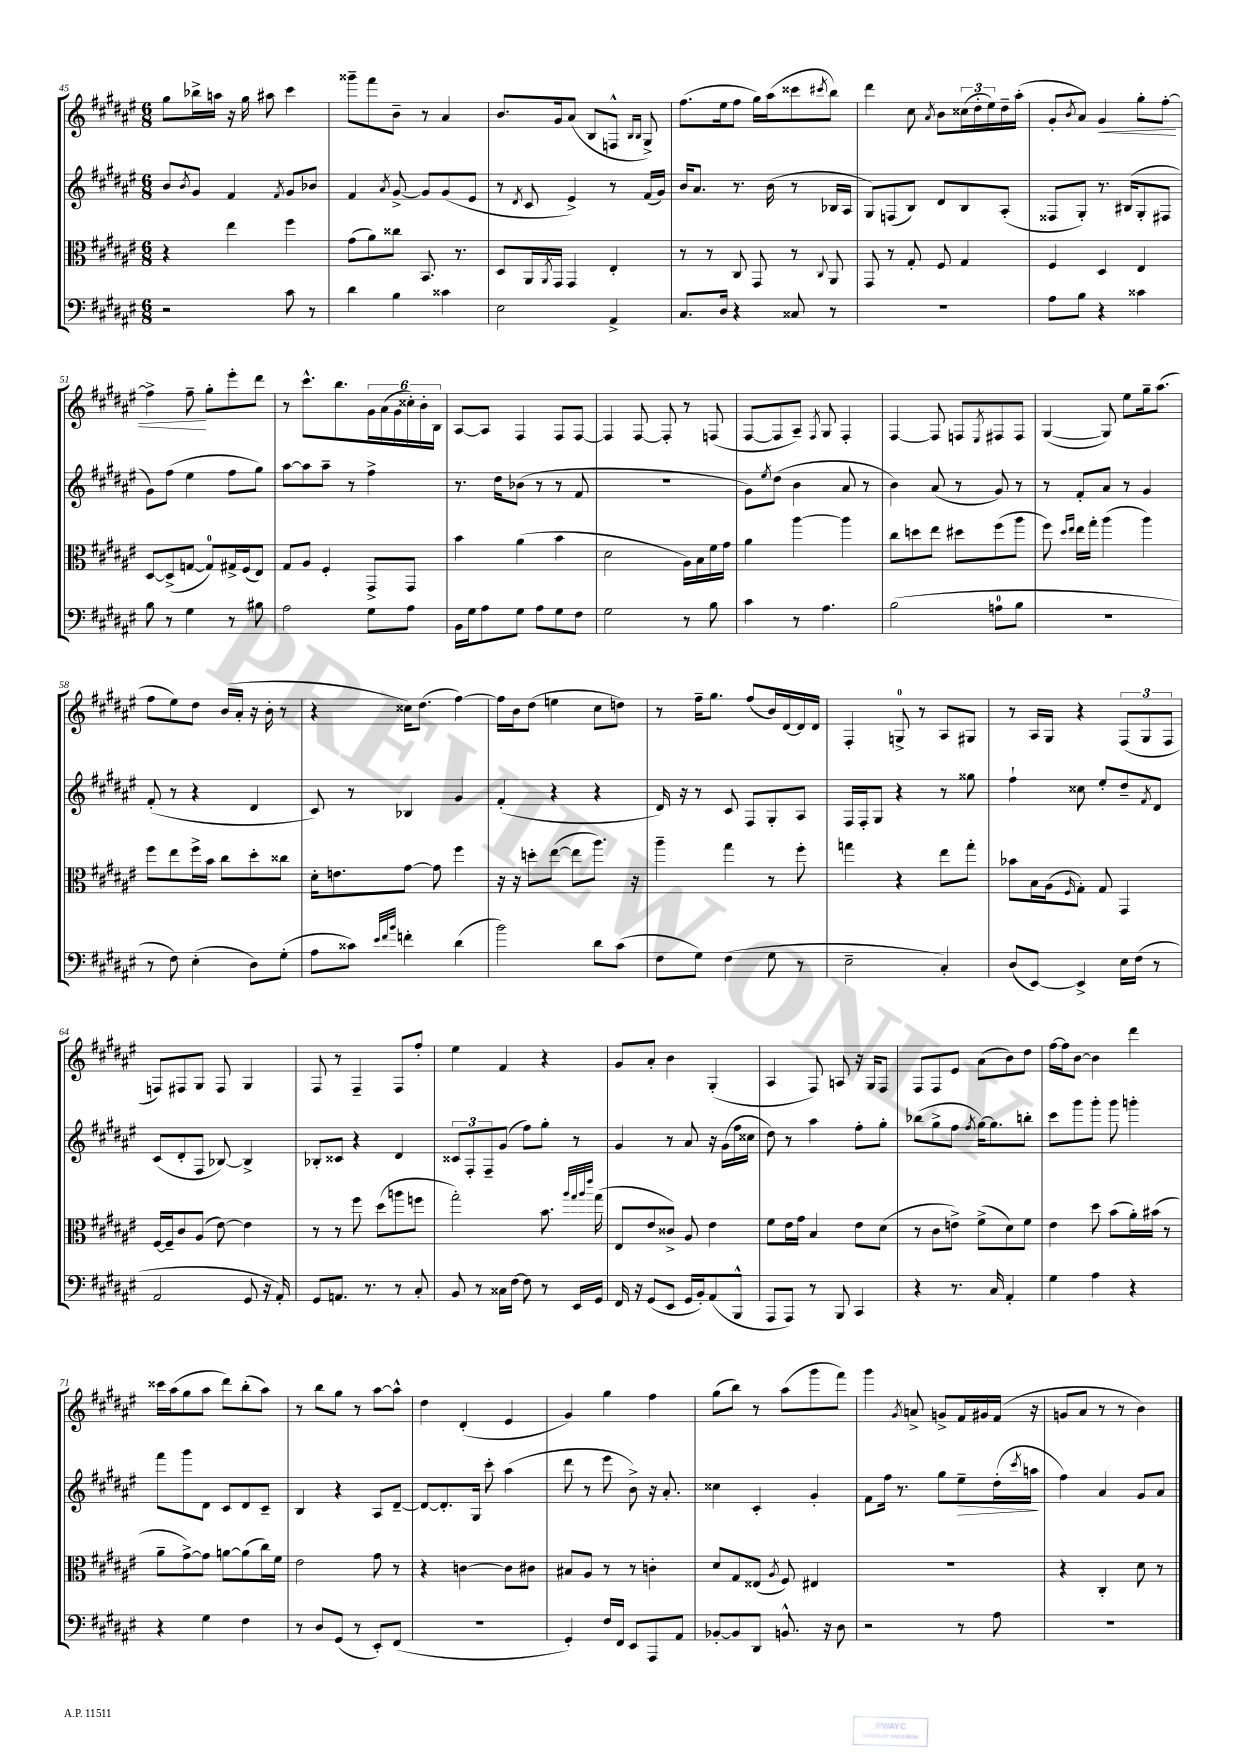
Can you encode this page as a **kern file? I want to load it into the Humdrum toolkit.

**kern	**kern	**kern	**dynam	**kern	**dynam
*part4	*part3	*part2	*part2	*part1	*part1
*staff4	*staff3	*staff2	*staff2	*staff1	*staff1
*clefF4	*clefC3	*clefG2	*	*clefG2	*
*k[f#c#g#d#a#e#]	*k[f#c#g#d#a#e#]	*k[f#c#g#d#a#e#]	*	*k[f#c#g#d#a#e#]	*
*M6/8	*M6/8	*M6/8	*	*M6/8	*
=45	=45	=45	=45	=45	=45
2r	4r	8b/L	.	8gg#\L	.
.	.	8qb/	.	.	.
.	.	8g#/J	.	16bb-X^\L	.
.	.	.	.	16aan\JJ	.
.	4ee#\	4f#/	.	16r	.
.	.	.	.	16gg#\	.
.	.	.	.	8aa#X\	.
.	.	8qf#/	.	.	.
8c#\	4ff#\	8g#/L	.	4ccc#\	.
8r	.	8b-X/J	.	.	.
=46	=46	=46	=46	=46	=46
4d#\	(8g#\L	4f#/	.	8ggg##X~\L	.
.	8a#\)	.	.	8fff#\	.
.	.	8qa#/	.	.	.
4B\	8cc##X\J	[8g#^/	.	8b~\J	.
.	8.BB/	8g#/L]	.	8r	.
4c##X\	.	(8g#/	.	4a#/	.
.	8.r	.	.	.	.
.	.	8e#/J	.	.	.
=47	=47	=47	=47	=47	=47
2E#\	8D#/L	8r	.	8.b/L	.
.	.	8qd#/	.	.	.
.	16AA#/L	8c#/	.	.	.
.	8qAA#/	.	.	.	.
.	16GG#/JJ	.	.	16g#/k	.
.	4GG#/	4e#^/)	.	(8a#/J	.
.	.	.	.	8B/L	.
4AA#^/	4E#'/	8r	.	8Fn^^/J	.
.	.	.	.	16qqB/LL	.
.	.	.	.	16qqB/JJ	.
.	.	(16f#/LL	.	8G#^/)	.
.	.	16g#/JJ)	.	.	.
=48	=48	=48	=48	=48	=48
8.C#/L	8r	16b/KL	.	(8.ff#\L	.
.	.	8.a#/J	.	.	.
.	8r	.	.	.	.
16D#/Jk	.	.	.	16ee#\k	.
4r	8C#/	8.r	.	8ff#\J	.
.	8GG#/	.	.	16gg#\LL)	.
.	.	(16b\	.	(16aa#\J	.
8C##X/	8r	8r	.	8ccc##X\	.
.	8qqC#/	.	.	8qccc#X/	.
8r	8AA#/	16B-X/LL	.	8bb\J)	.
.	.	16A#/JJ	.	.	.
=49	=49	=49	=49	=49	=49
2.r	8GG#/	8G#/L)	.	4ddd#\	.
.	8r	(8Fn/	.	.	.
.	8G#'/	8B/J)	.	8cc#\	.
.	.	.	.	8qa#/	.
.	8F#/	8d#/L	.	8b\L	.
.	4G#/	8B/	.	(24cc##X\L	.
.	.	.	.	24dd#'\	.
.	.	.	.	24ee#\)	.
.	.	(8A#'/J	.	16dd#~\	.
.	.	.	.	(16aa#'\JJ	.
=50	=50	=50	=50	=50	=50
8A#\L	4F#/	8F##X/L	.	8g#'/L	.
.	.	.	.	8qb/	.
8B\J	.	8G#'/J)	.	8a#/J)	.
!	!	!	!	!	!LO:HP:b
4r	4D#/	8.r	.	4g#/	<
.	.	(16B#X/KL	.	.	.
4c##X\	4E#/	8G#'/	.	8gg#'\L	.
.	.	8F#X/J	.	[8ff#'\J	.
!!LO:LB:g=z
=51	=51	=51	=51	=51	=51
8B\	[8D#/L	8g#\L)	.	4ff#^\]	.
8r	(8D#^/]	(8ff#\J	.	.	.
4G#\	[8Gn/J	4ee#\	.	8ff#~\	.
.	8G/L])	.	.	8gg#'\L	[
8r	16G#X^/L	8ff#\L	.	8eee#'\	.
.	(16F#/J	.	.	.	.
8B#X\	8E#/J)	8gg#\J)	.	8ddd#\J	.
=52	=52	=52	=52	=52	=52
2A#\	8G#/L	[8aa#\L	.	8r	.
.	8A#/J	8aa#\]	.	8.ccc#^^\L	.
.	4F#'/	8aa#~\J	.	.	.
.	.	.	.	8.bb\	.
.	.	8r	.	.	.
8G#\L	8GG#^/L	4ff#^\	.	24g#\L	.
.	.	.	.	(24a#\	.
.	.	.	.	24g#\	.
8A#\J	8GG#/J	.	.	24cc##X'\)	.
.	.	.	.	24b'\	.
.	.	.	.	24B\JJ	.
=53	=53	=53	=53	=53	=53
16BB\LL	4b\	8.r	.	[8A#/L	.
16G#\J	.	.	.	.	.
8A#\	.	.	.	8A#/J]	.
.	.	16dd#\KL	.	.	.
8G#\J	(4a#\	(8b-X\J	.	4F#/	.
8A#\L	.	8r	.	.	.
8G#\	4b\	8r	.	8F#/L	.
8F#\J	.	8f#/	.	[8F#/J	.
=54	=54	=54	=54	=54	=54
2G#\	2d#\	2.r	.	4F#/]	.
.	.	.	.	[8F#/	.
.	.	.	.	8F#'/]	.
8r	16A#\LL)	.	.	8r	.
.	16B\	.	.	.	.
8B\	16f#\	.	.	(8Fn/	.
.	16g#\JJ	.	.	.	.
=55	=55	=55	=55	=55	=55
4c#\	4a#\	8g#\L)	.	[8F#/L	.
.	.	8qee#/	.	.	.
.	.	(8dd#\J	.	8F#/]	.
8r	[4aa#\	4b\	.	8A#~/J)	.
.	.	.	.	8qF#/	.
4.A#\	.	.	.	8G#/	.
.	4aa#\]	8a#/	.	4F#'/	.
.	.	8r	.	.	.
=56	=56	=56	=56	=56	=56
(2B\	8cc#\L	4b\)	.	[4F#/	.
.	8ddn\	.	.	.	.
.	8ee#\J	(8a#/	.	8F#/]	.
.	8dd#X\L	8r	.	8Fn/L	.
.	.	.	.	8qE#/	.
8An\L	(8ff#\	8g#/)	.	8F#X/	.
8B\J	8aa#\J	8r	.	8F#/J	.
=57	=57	=57	=57	=57	=57
2.r	8ff#\)	8r	.	([4G#/	.
.	16qqdd#/LL	.	.	.	.
.	16qqee#/JJ	.	.	.	.
.	16ee#\LL	8f#'/L	.	.	.
.	16gg#'\JJ	.	.	.	.
.	(4aa#\	8a#/J	.	8G#/])	.
.	.	8r	.	8ee#\L	.
.	4aa#\)	4g#/	.	16gg#~\k	.
.	.	.	.	(8.aa#\J	.
!!LO:LB:g=z
=58	=58	=58	=58	=58	=58
8r	8ff#\L	(8f#'/	.	8ff#\L	.
8F#\)	8ee#\	8r	.	8ee#\)	.
(4E#'\	16ff#^\L	4r	.	8dd#\J	.
.	16b\JJ	.	.	.	.
.	8cc#\L	.	.	(16b/LL	.
.	.	.	.	16a#'/JJ	.
8D#\L)	8dd#'\	4d#/	.	16r	.
.	.	.	.	16b'\	.
(8G#'\J	8cc##X\J	.	.	8r	.
=59	=59	=59	=59	=59	=59
8A#\L	16d#'\KL	8c#/)	.	4r	.
.	8.en\	.	.	.	.
8c##X\J)	.	8r	.	.	.
32qqe#/LLL	.	.	.	.	.
32qqf#/	.	.	.	.	.
32qqb/JJJ	.	.	.	.	.
4fn'\	[8g#\J	4B-X/	.	16cc##X\KL)	.
.	.	.	.	(8.dd#\J	.
.	8g#\]	.	.	.	.
(4d#\	4ff#\	4g#/	.	[4ff#\)	.
=60	=60	=60	=60	=60	=60
2b\)	16r	(4f#'/	.	16ff#\LL]	.
.	16r	.	.	16b\J	.
.	8ddn'\L	.	.	(8dd#\J	.
.	([8ee#\J	4r	.	4een\	.
.	8ee#\L]	.	.	.	.
8d#\L	8.aa#\J)	4r	.	8cc#\L	.
(8c#\J	.	.	.	8ddn\J)	.
.	16r	.	.	.	.
=61	=61	=61	=61	=61	=61
8F#\L	4aa#~\	16d#/)	.	8r	.
.	.	16r	.	.	.
8G#\J)	.	8r	.	16ff#~\KL	.
.	.	.	.	8.gg#\J	.
(4F#\	4gg#\	8c#/	.	.	.
.	.	8F#/L	.	(8ff#/L	.
8G#\	8r	8G#'/	.	16b/L)	.
.	.	.	.	[16d#/	.
8r	8ff#'\	8A#/J	.	16d#/]	.
.	.	.	.	16d#/JJ	.
=62	=62	=62	=62	=62	=62
2E#~\	4ggn\	16F#/LL	.	4F#'/	.
.	.	16F#'/J	.	.	.
.	.	8G#/J	.	.	.
.	4r	4r	.	8Gn^/	.
.	.	.	.	8r	.
4C#'/)	8ee#\L	8r	.	8A#/L	.
.	8gg'\J	8gg##X\	.	8G#X/J	.
=63	=63	=63	=63	=63	=63
(8D#/L	8b-X\L	4ff#`\	.	8r	.
[8EE#/J)	16B\L	.	.	16A#/LL	.
.	(16A#\J	.	.	16G#/JJ	.
.	16qqF#/	.	.	.	.
4EE#^/]	8G#'\J)	8cc##X\	.	4r	.
.	8G#/	8ee#'/L	.	.	.
16E#\LL	4GG#/	8dd#~/	.	(12F#/L	.
(16F#\JJ	.	.	.	.	.
.	.	.	.	12G#/	.
.	.	8qf#/	.	.	.
8r	.	8d#/J	.	.	.
.	.	.	.	12F#/J	.
!!LO:LB:g=z
=64	=64	=64	=64	=64	=64
2AA#/	[16F#/LL	(8c#/L	.	8Fn/L)	.
.	16F#~/J]	.	.	.	.
.	8c#/	8d#'/	.	8F#X/	.
.	(8A#/J	8F#/J	.	8G#/J	.
.	[8e#\)	[8B-X/)	.	8F#/	.
8GG#/	4e#\]	4B-^/]	.	4G#/	.
16r	.	.	.	.	.
16AA#'/)	.	.	.	.	.
=65	=65	=65	=65	=65	=65
8GG#/L	8r	8B-X'/L	.	8F#/	.
8.AAn/J	8r	8c##X/J	.	8r	.
.	8ff#\	4r	.	4F#~/	.
8.r	.	.	.	.	.
.	(8dd#\L	.	.	.	.
8r	8aan\	4d#/	.	8F#/L	.
8C#'/	8ffn\J	.	.	8ff#'/J	.
=66	=66	=66	=66	=66	=66
8BB/	2gg#'\)	12c##X/L	.	4ee#\	.
.	.	12F#'/	.	.	.
8r	.	.	.	.	.
.	.	12F#~/	.	.	.
16C##X\LL	.	(8g#/J	.	4f#/	.
[16F#\JJ	.	.	.	.	.
8F#\]	.	8ff#\L)	.	.	.
8r	8.b\	8gg#'\J	.	4r	.
16EE#/LL	.	8r	.	.	.
.	32qqaa#/LLL	.	.	.	.
.	32qqgg#/	.	.	.	.
.	32qqaa#/	.	.	.	.
.	32qqeee#/JJJ	.	.	.	.
16GG#/JJ	(16gg#\	.	.	.	.
=67	=67	=67	=67	=67	=67
16FF#/	8E#/L	4g#/	.	8g#/L	.
16r	.	.	.	.	.
(8GG#/L	8e#/	.	.	8a#'/J	.
8EE#/J	8c##X^/J)	8r	.	4b\	.
16GG#/LL	8A#/	8a#/	.	.	.
16BB'/J)	.	.	.	.	.
(8AA#/	4e#\	16r	.	(4G#'/	.
.	.	(16g#\LL	.	.	.
8BBB^^/J	.	16ff#\	.	.	.
.	.	16cc##X\JJ	.	.	.
=68	=68	=68	=68	=68	=68
8AAA#/L	8f#\L	8dd#\)	.	4A#/	.
8AAA#/J)	16e#\L	8r	.	.	.
.	16g#\JJ	.	.	.	.
8r	4B/	4aa#\	.	8F#/)	.
8BBB/	.	.	.	8An/	.
4CC#/	8e#\L	8ff#'\L	.	16r	.
.	.	.	.	16G#/KL	.
.	(8d#\J	8gg#'\J	.	8F#/J	.
=69	=69	=69	=69	=69	=69
4r	8r	(8bb-X\L	.	8F#/L	.
.	8c#\L	8gg#^\	.	8F#/	.
8.r	8en^\J)	8ff#\J	.	8e#/J	.
.	.	8qff#/	.	.	.
.	(8f#^\L	[16gg#\KL)	.	(8a#\L	.
16C#/	.	8.gg#\]	.	.	.
4AA#'/	8d#\)	.	.	8b\)	.
.	8f#\J	8bbn'\J	.	8dd#\J	.
=70	=70	=70	=70	=70	=70
4G#\	4e#\	8ccc#\L	.	[16ff#\LL	.
.	.	.	.	16ff#\J]	.
.	.	8ggg#\	.	[8b\J	.
4A#\	8dd#\	8ggg#'\J	.	4b\]	.
.	(8b\L	8ggg#\	.	.	.
4r	16a#'\L)	4gggn'\	.	4ddd#\	.
.	(16b#X\JJ	.	.	.	.
.	8r	.	.	.	.
!!LO:LB:g=z
=71	=71	=71	=71	=71	=71
4r	8a#~\L	8fff#\L	.	16ccc##X\LL	.
.	.	.	.	(16aa#\J	.
.	[8g#^\)	8ggg#\	.	8gg#\	.
4G#\	8g#\J]	8d#\J	.	8aa#\J	.
.	[8an\L	8c#/L	.	8ddd#\L)	.
4F#\	(8a\]	8d#/	.	(8bb'\	.
.	16cc#\L)	8c#~/J	.	8aa#\J)	.
.	16f#\JJ	.	.	.	.
=72	=72	=72	=72	=72	=72
8r	2e#\	4B/	.	8r	.
8D#/L	.	.	.	8bb\L	.
(8GG#/J	.	4r	.	8gg#\J	.
8r	.	.	.	8r	.
8EE#'/L)	8g#\	8A#/L	.	[8aa#\L	.
(8FF#/J	8r	[8d#~/J	.	8aa#^^\J]	.
=73	=73	=73	=73	=73	=73
2.r	4r	8d#/L_	.	4dd#\	.
.	.	8.d#'/]	.	.	.
.	[4cn\	.	.	(4d#'/	.
.	.	16G#/Jk	.	.	.
.	.	8ccc#'\	.	.	.
.	8c\L]	(4aa#\	.	4e#/	.
.	8c#X\J	.	.	.	.
=74	=74	=74	=74	=74	=74
4GG#'/)	8B#X/L	8ddd#\	.	4g#/)	.
.	8A#/J	8r	.	.	.
16F#/LL	8r	8eee#\	.	4gg#\	.
16FF#/JJ	.	.	.	.	.
8EE#/L	8r	8b^\)	.	.	.
8AAA#/	4cn'\	16r	.	4ff#\	.
.	.	8.a#'/	.	.	.
8AA#/J	.	.	.	.	.
=75	=75	=75	=75	=75	=75
[8BB-X'/L	8d#/L	4cc##X\	.	(8gg#\L	.
8BB-/]	8G#/	.	.	8bb\J)	.
8DD#/J	(8E##X/J	4c#'/	.	8r	.
.	8qA#/	.	.	.	.
8.BBn^^/	8F#/)	.	.	(8aa#\L	.
.	4E#X/	4g#'/	.	8ggg#\	.
16r	.	.	.	.	.
8D#\	.	.	.	8fff#\J)	.
=76	=76	=76	=76	=76	=76
2r	2.r	8f#\L	.	4ggg#\	.
.	.	16ff#\Jk	.	.	.
.	.	8.r	.	.	.
.	.	.	.	8qg#/	.
.	.	.	.	8an^/	.
.	.	8gg#\L	.	8gn^/L	.
!	!	!	!LO:HP:b	!	!
8r	.	8ee#~\	>	16f#/L	.
.	.	.	.	16g#X/	.
8A#\	.	(16dd#'\L	.	(16f#/JJ	.
.	.	8qccc#/	.	.	.
.	.	16aan\JJ	.	16r	.
.	.	.	]	.	.
=77	=77	=77	=77	=77	=77
2.r	4r	4ff#\)	.	8gn/L	.
.	.	.	.	8a#/J	.
.	4C#'/	4a#/	.	8r	.
.	.	.	.	8r	.
.	8d#\	8g#/L	.	4b\)	.
.	8r	8a#/J	.	.	.
==	==	==	==	==	==
*-	*-	*-	*-	*-	*-
